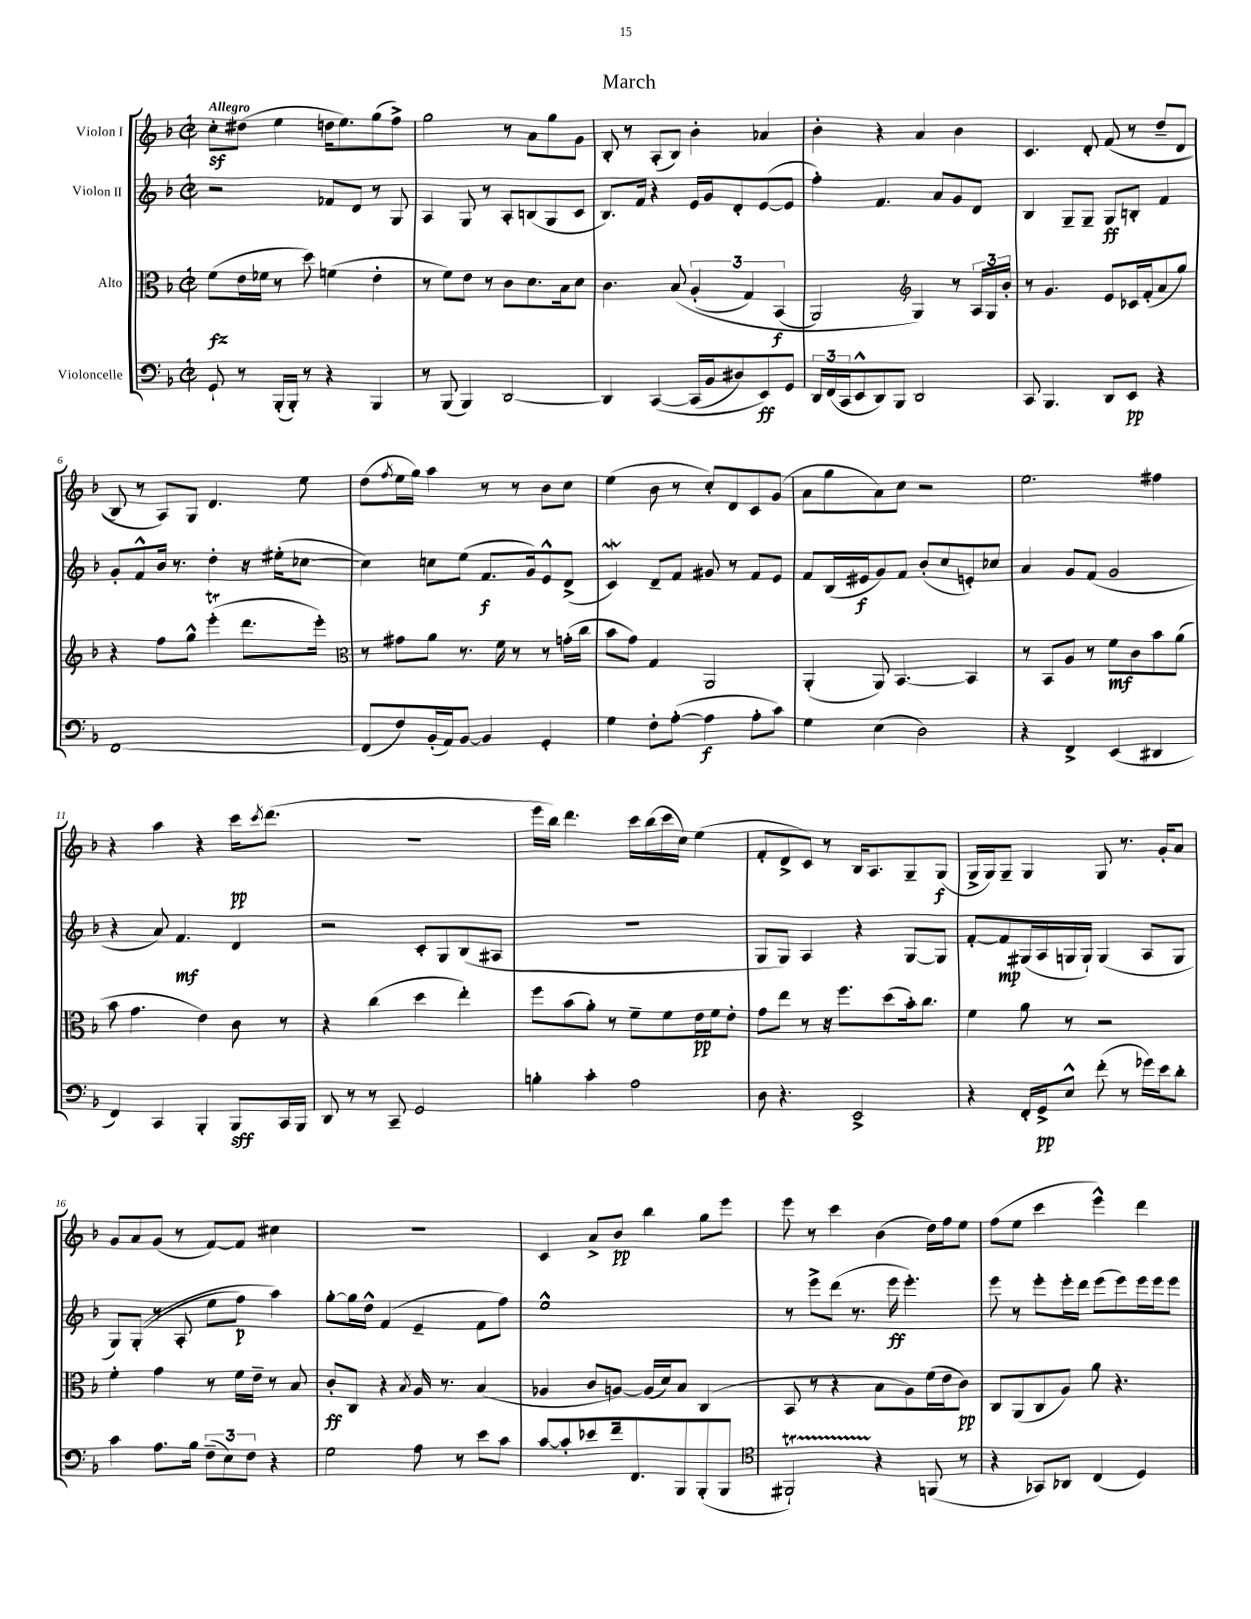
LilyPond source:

\header { title = "March" }
<<
\new StaffGroup <<
\new Staff = "s0" \with { instrumentName = "Violon I" } {
    \clef treble \key f \major \defaultTimeSignature \time 2/2 \tempo "Allegro"
    c''8-.\sf dis''8( e''4 d''16 e''8.) g''8( f''8->) |
    g''2 r8 a'8 g''8 g'8 |
    bes8-. r8 a8-.( bes8) bes'4-. aes'4 |
    bes'4-. r4 a'4 bes'4 |
    c'4. d'8-. f'8(\( r8 d''8-- d'8 |
    bes8) r8 a8\) g8 d'4. e''8 |
    d''8( \acciaccatura { f''8 } e''16 g''16) a''4 r8 r8 bes'8 c''8 |
    e''4( bes'8 r8 c''8-.) d'8 c'8 g'8( |
    a'8 g''8 a'8) c''8 r2 |
    e''2. fis''4 |
    r4 a''4 r4 c'''16\pp \acciaccatura { c'''8 } d'''8.( |
    R1 |
    e'''16 bes''16) d'''4. c'''16 bes''16( c'''16 c''16) e''4( |
    f'8-. d'8-> c'8) r8 bes16 a8. g8-- g8\f( |
    g16-> g16) g8-- g4 g8 r8. g'16-. a'8 |
    g'8 a'8 g'8( r8 f'8~) f'8 cis''4 |
    r1 |
    c'4 a'8-> bes'8\pp bes''4 g''8 e'''8 |
    e'''8 r8 c'''4 bes'4( d''16) f''16 e''8 |
    f''8( e''8 c'''4 e'''4-^) d'''4 \bar "|." |
}
\new Staff = "s1" \with { instrumentName = "Violon II" } {
    \clef treble \key f \major \defaultTimeSignature \time 2/2
    r2 fes'8 d'8 r8 g8 |
    a4 g8 r8 a8-. b8( g8 c'8 |
    bes8.) f'16 r4 e'16 g'16 d'8-. e'8~( e'8 |
    f''4-.) f'4. a'8 g'8 d'8 |
    bes4 g8-- g8-- g8\ff b8-. f'4 |
    g'8-. f'8-^ bes'16 r8. d''4-. r16 eis''16-.( ces''8~ |
    ces''4) c''8 e''8( f'8.\f g'16) e'8-^ d'8->( |
    c'4\mordent) d'8-- f'8 gis'8 r8 f'8 e'8 |
    f'8 bes16( eis'16\f g'8) f'8 bes'8-.( c''8 e'8-.) ces''8 |
    a'4 g'8 f'8( g'2 |
    r4 a'8) f'4.\mf d'4 |
    r2 c'8-. g8 bes8( ais8 |
    R1 |
    g8 g8) a4 r4 g8~ g8 |
    f'8~-. f'8\mp gis16( a16 g16 g16-!) g4( a8 g8 |
    g8) g8-.(\( r8 a8-. e''8 f''8\p) a''4\) |
    g''8~-. g''16 d''16-^ f'4( e'4-- f'8 f''8) |
    e''1-^ |
    r8 e'''8-> d'''8( r8. e'''16\ff e'''4.-.) |
    e'''8 r8 e'''8-. e'''16-. d'''16 e'''8( e'''8) e'''16 e'''16 e'''8 \bar "|." |
}
\new Staff = "s2" \with { instrumentName = "Alto" } {
    \clef alto \key f \major \defaultTimeSignature \time 2/2
    f'8\fz( e'16 fes'16 r8 d''8) f'4( e'4-. |
    r8 f'8) e'8 r8 c'8 d'8. bes16 d'8 |
    c'4. bes8\( \tuplet 3/2 { a4-.( g4) bes,4\f( } |
    a,2) \clef treble g4\) r8 \tuplet 3/2 { a16 g16 bes'16-. } |
    r8 g'4. e'8 ces'16 f'16-.( a'8 g''8) |
    r4 f''8 g''8-^ e'''4-.\trill( d'''8. e'''16-.) |
    \clef alto r8 gis'8 a'8 r8. f'16 r8 r8 g'16-.( c''16 |
    bes'8 g'8) g4 a,2 |
    a,4-.( a,8) bes,4.~ bes,4 |
    r8 bes,8 a8 r8 f'8\mf c'8 bes'8 a'8( |
    bes'8 g'4. e'4) c'8 r8 |
    r4 c''4( d''4 e''4-.) |
    f''8 bes'8( a'8-.) r8 f'8-- f'8 e'16\pp f'16 e'8-. |
    g'8 e''8 r8 r16 f''8. d''8( bes'16-.) c''8. |
    f'4 a'8 r8 r2 |
    f'4-. g'4 r8 f'16 e'16-- r8 bes8 |
    c'8-.\ff c8 r4 \acciaccatura { bes8 } a16 r8. bes4( |
    aes4 c'8 a8~) a16( d'16) bes8 c4( |
    bes,8 r8 r4 bes8 a8) f'16( e'16 c'8\pp) |
    c8 a,8( c8 a8) a'8 r4. \bar "|." |
}
\new Staff = "s3" \with { instrumentName = "Violoncelle" } {
    \clef bass \key f \major \defaultTimeSignature \time 2/2
    g,8-! r8 bes,,16-.( bes,,16-.) r8 r4 bes,,4 |
    r8 bes,,8( bes,,4) d,2~ |
    d,4 c,4~\( c,16( bes,16 dis8) e,8\ff\) g,8 |
    \tuplet 3/2 { d,16 f,16( c,16 } e,8-^ d,8) bes,,8 d,2 |
    c,8 bes,,4. d,8 e,8\pp r4 |
    f,1~ |
    f,8( f8) bes,16-.( a,16) bes,8~ bes,4 g,4-. |
    g4 f8-. a8~-.( a4\f a8-. c'8) |
    g4 e4( d2) |
    r4 f,4-> e,4( dis,4 |
    f,4) c,4 bes,,4-. bes,,8\sff c,16 bes,,16 |
    d,8 r8 r8 c,8-- g,2 |
    b4-. c'4-. a2 |
    d8 r4. e,2-> |
    r4 f,16-. g,16->\pp e8-^ f'8-.( r8 ges'16) e'16 d'8-. |
    c'4 a8. bes16 \tuplet 3/2 { f8--( e8) f8 } r4 |
    g2 a8 r8 e'8 c'8 |
    c'8~ c'8-. ees'8 f'16 f,8. bes,,8 bes,,8-.( bes,,8 |
    \clef tenor fis,2-!\startTrillSpan) r4\stopTrillSpan f,8( r8 |
    r4 ges,8) aes,8 c4( d4) \bar "|." |
}
>>
>>
